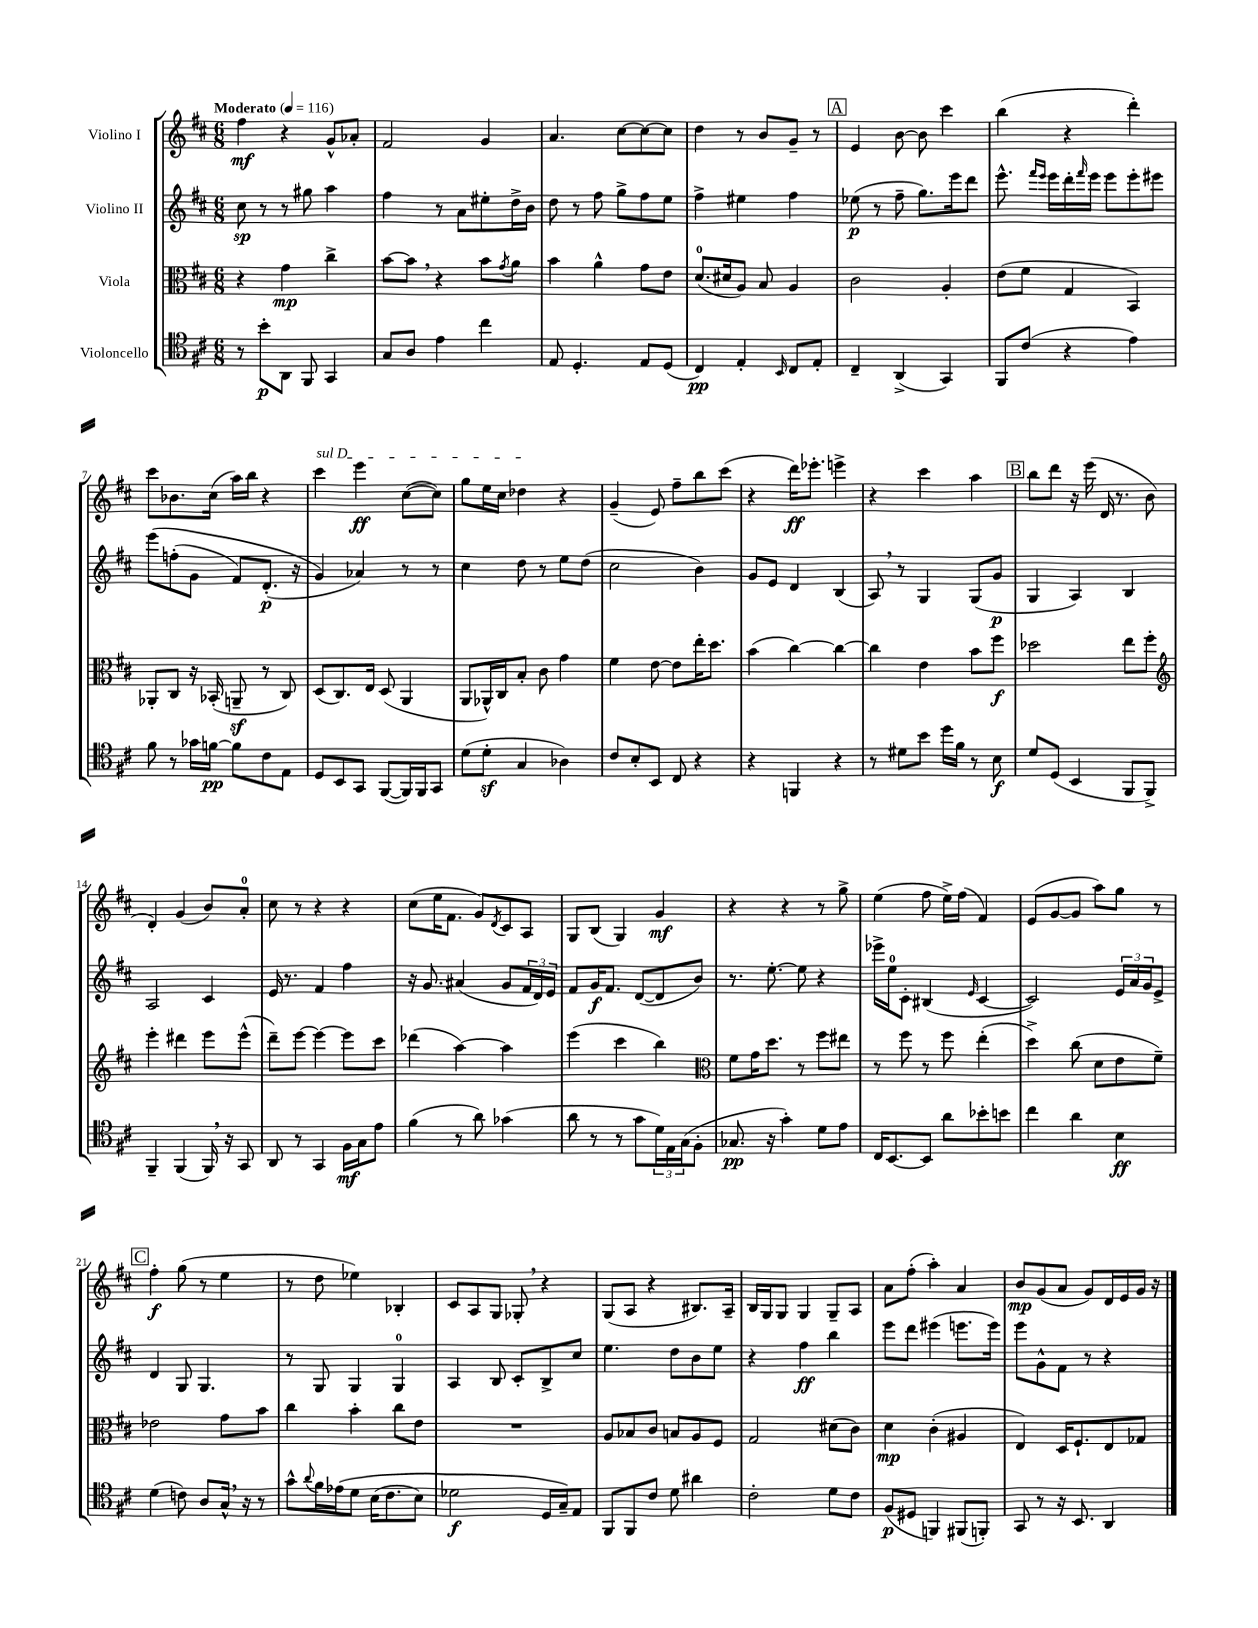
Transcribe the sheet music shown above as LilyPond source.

<<
\new StaffGroup <<
\new Staff = "s0" \with { instrumentName = "Violino I" } {
    \clef treble \key d \major \numericTimeSignature \time 6/8 \tempo "Moderato" 4 = 116
    fis''4\mf r4 g'8-^ aes'8-. |
    fis'2 g'4 |
    a'4. cis''8~ cis''8~ cis''8 |
    d''4 r8 b'8 g'8-- r8 |
    \mark \markup { \box "A" } e'4 b'8~ b'8 cis'''4 |
    b''4( r4 d'''4-.) |
    cis'''8 bes'8. cis''16( a''16) b''16 r4 |
    \once \override TextSpanner.bound-details.left.text = \markup { \italic "sul D" } cis'''4\startTextSpan e'''4\ff cis''8~( cis''8) |
    g''8 e''16 cis''16 des''4\stopTextSpan r4 |
    g'4--( e'8) fis''8-- b''8 cis'''8( |
    r4 d'''16\ff) ees'''8.-. e'''4-> |
    r4 cis'''4 a''4 |
    \mark \markup { \box "B" } b''8 d'''8 r16 e'''16( d'16 r8. b'8 |
    d'4-.) g'4( b'8) a'8-0-. |
    cis''8 r8 r4 r4 |
    cis''8( e''16 fis'8. g'8) \acciaccatura { d'8 } cis'8 a8 |
    g8 b8( g4) g'4\mf |
    r4 r4 r8 g''8-> |
    e''4( fis''8 e''16->) fis''16( fis'4) |
    e'8( g'8~ g'8 a''8) g''8 r8 |
    \mark \markup { \box "C" } fis''4-.\f g''8( r8 e''4 |
    r8 d''8 ees''4) bes4-. |
    cis'8 a8 g8 ges8-. \breathe r4 |
    g8( a8 r4 bis8.) a16-- |
    b16 g16 g8 g4 g8-- a8 |
    a'8 fis''8-.( a''4-.) a'4 |
    b'8\mp g'8( a'8 g'8) d'16 e'16 g'16 r16 \bar "|." |
}
\new Staff = "s1" \with { instrumentName = "Violino II" } {
    \clef treble \key d \major \numericTimeSignature \time 6/8
    cis''8\sp r8 r8 gis''8 a''4 |
    fis''4 r8 a'8 eis''8-. d''16-> b'16 |
    d''8 r8 fis''8 g''8-> fis''8 e''8 |
    fis''4-> eis''4 fis''4 |
    \mark \markup { \box "A" } ees''8\p( r8 fis''8-- g''8.) e'''16 d'''8 |
    e'''8.-^ \grace { fis'''16 e'''16 } e'''16 d'''16-. \grace { fis'''16 } e'''16 e'''8 e'''8-. eis'''8 |
    e'''8\( f''8-.( g'8 fis'8) d'8.-.\p( r16 |
    g'4\) aes'4) r8 r8 |
    cis''4 d''8 r8 e''8 d''8( |
    cis''2 b'4) |
    g'8 e'8 d'4 b4( |
    a8) \breathe r8 g4 g8( g'8\p |
    \mark \markup { \box "B" } g4 a4) b4 |
    a2 cis'4 |
    e'16 r8. fis'4 fis''4 |
    r16 g'8. ais'4( g'8 \tuplet 3/2 { fis'16 d'16) e'16 } |
    fis'8 g'16\f fis'8. d'8~( d'8 b'8) |
    r8. e''8.~-. e''8 r4 |
    ees'''16-> e''16-0 cis'8-. bis4( \grace { e'16 } cis'4~ |
    cis'2) \tuplet 3/2 { e'16 a'16 g'16 } e'8-> |
    \mark \markup { \box "C" } d'4 g8 g4. |
    r8 g8 g4 g4-0 |
    a4 b8 cis'8-. b8-> cis''8 |
    e''4. d''8 b'8 e''8 |
    r4 fis''4\ff b''4 |
    e'''8 d'''8 eis'''4( e'''8. e'''16) |
    e'''8 g'8-^ fis'8 r8 r4 \bar "|." |
}
\new Staff = "s2" \with { instrumentName = "Viola" } {
    \clef alto \key d \major \numericTimeSignature \time 6/8
    r4 g'4\mp cis''4-> |
    b'8~ b'8 \breathe r4 b'8 \acciaccatura { g'8 } a'8 |
    b'4 a'4-^ g'8 e'8 |
    d'8.-0( dis'16 a8) b8 a4 |
    \mark \markup { \box "A" } cis'2 a4-. |
    e'8( fis'8 g4 b,4) |
    aes,8-. cis8 r16 bes,16-.( a,8--\sf r8 cis8) |
    d8( cis8.) e16 d8( a,4 |
    a,8 aes,16-^) cis16 b8-. cis'8 g'4 |
    fis'4 e'8~ e'8 e''16-. d''8. |
    b'4( cis''4~) cis''4~ |
    cis''4 e'4 b'8 fis''8\f |
    \mark \markup { \box "B" } des''2 e''8 fis''8-. |
    \clef treble e'''4-. dis'''4 e'''8 e'''8-^( |
    d'''8--) e'''8~ e'''4~ e'''8 cis'''8 |
    des'''4( a''4~) a''4 |
    e'''4( cis'''4 b''4) |
    \clef alto fis'8 g'16 d''8. r8 fis''8 eis''8 |
    r8 fis''8 r8 fis''8 e''4-.( |
    d''4->) cis''8( d'8 e'8 fis'8--) |
    \mark \markup { \box "C" } ees'2 g'8 b'8 |
    cis''4 b'4-. cis''8 e'8 |
    R2. |
    a8 bes8 cis'8 b8 a8 fis8 |
    g2 dis'8( cis'8) |
    d'4\mp cis'4-.( ais4 |
    e4) d16 fis8.-! e8 ges8 \bar "|." |
}
\new Staff = "s3" \with { instrumentName = "Violoncello" } {
    \clef tenor \key d \major \numericTimeSignature \time 6/8
    r8 b'8-.\p a,8 fis,8 g,4 |
    g8 a8 e'4 cis''4 |
    e8 d4.-. e8 d8( |
    cis4\pp) e4-. \grace { b,16 } cis8 e8-. |
    \mark \markup { \box "A" } cis4-- a,4->( g,4) |
    fis,8 cis'8( r4 e'4) |
    fis'8 r8 ges'16 f'16~\pp f'8 cis'8 e8 |
    d8 b,8 g,8 fis,8~( fis,16) fis,16 g,8 |
    d'8( d'8-.\sf g4 aes4) |
    cis'8 b8-. b,8 cis8 r4 |
    r4 f,4 r4 |
    r8 dis'8 b'8 d''16 fis'16 r8 b8\f |
    \mark \markup { \box "B" } d'8 d8( b,4 fis,8 fis,8->) |
    fis,4-- fis,4( fis,16) \breathe r16 g,8 |
    a,8 r8 g,4 fis16\mf g16 e'8 |
    fis'4( r8 a'8) ges'4( |
    a'8 r8 r8 g'8 \tuplet 3/2 { d'16) e16 g16( } fis8-. |
    ges8.\pp r16 g'4-.) d'8 e'8 |
    cis16 b,8.~ b,8 a'8 bes'8-. b'8 |
    cis''4 a'4 b4\ff |
    \mark \markup { \box "C" } d'4( c'8) a8 g16-^ \breathe r16 r8 |
    g'8-^ \appoggiatura { a'8 } fis'16 ees'16\( d'8 b16( cis'8. b8) |
    des'2\f d16 g16--\) e8 |
    fis,8 fis,8 cis'8 d'8 ais'4 |
    cis'2-. d'8 cis'8 |
    fis8\p( dis8 f,4) fis,8( f,8-.) |
    g,8 r8 r16 b,8. a,4 \bar "|." |
}
>>
>>
